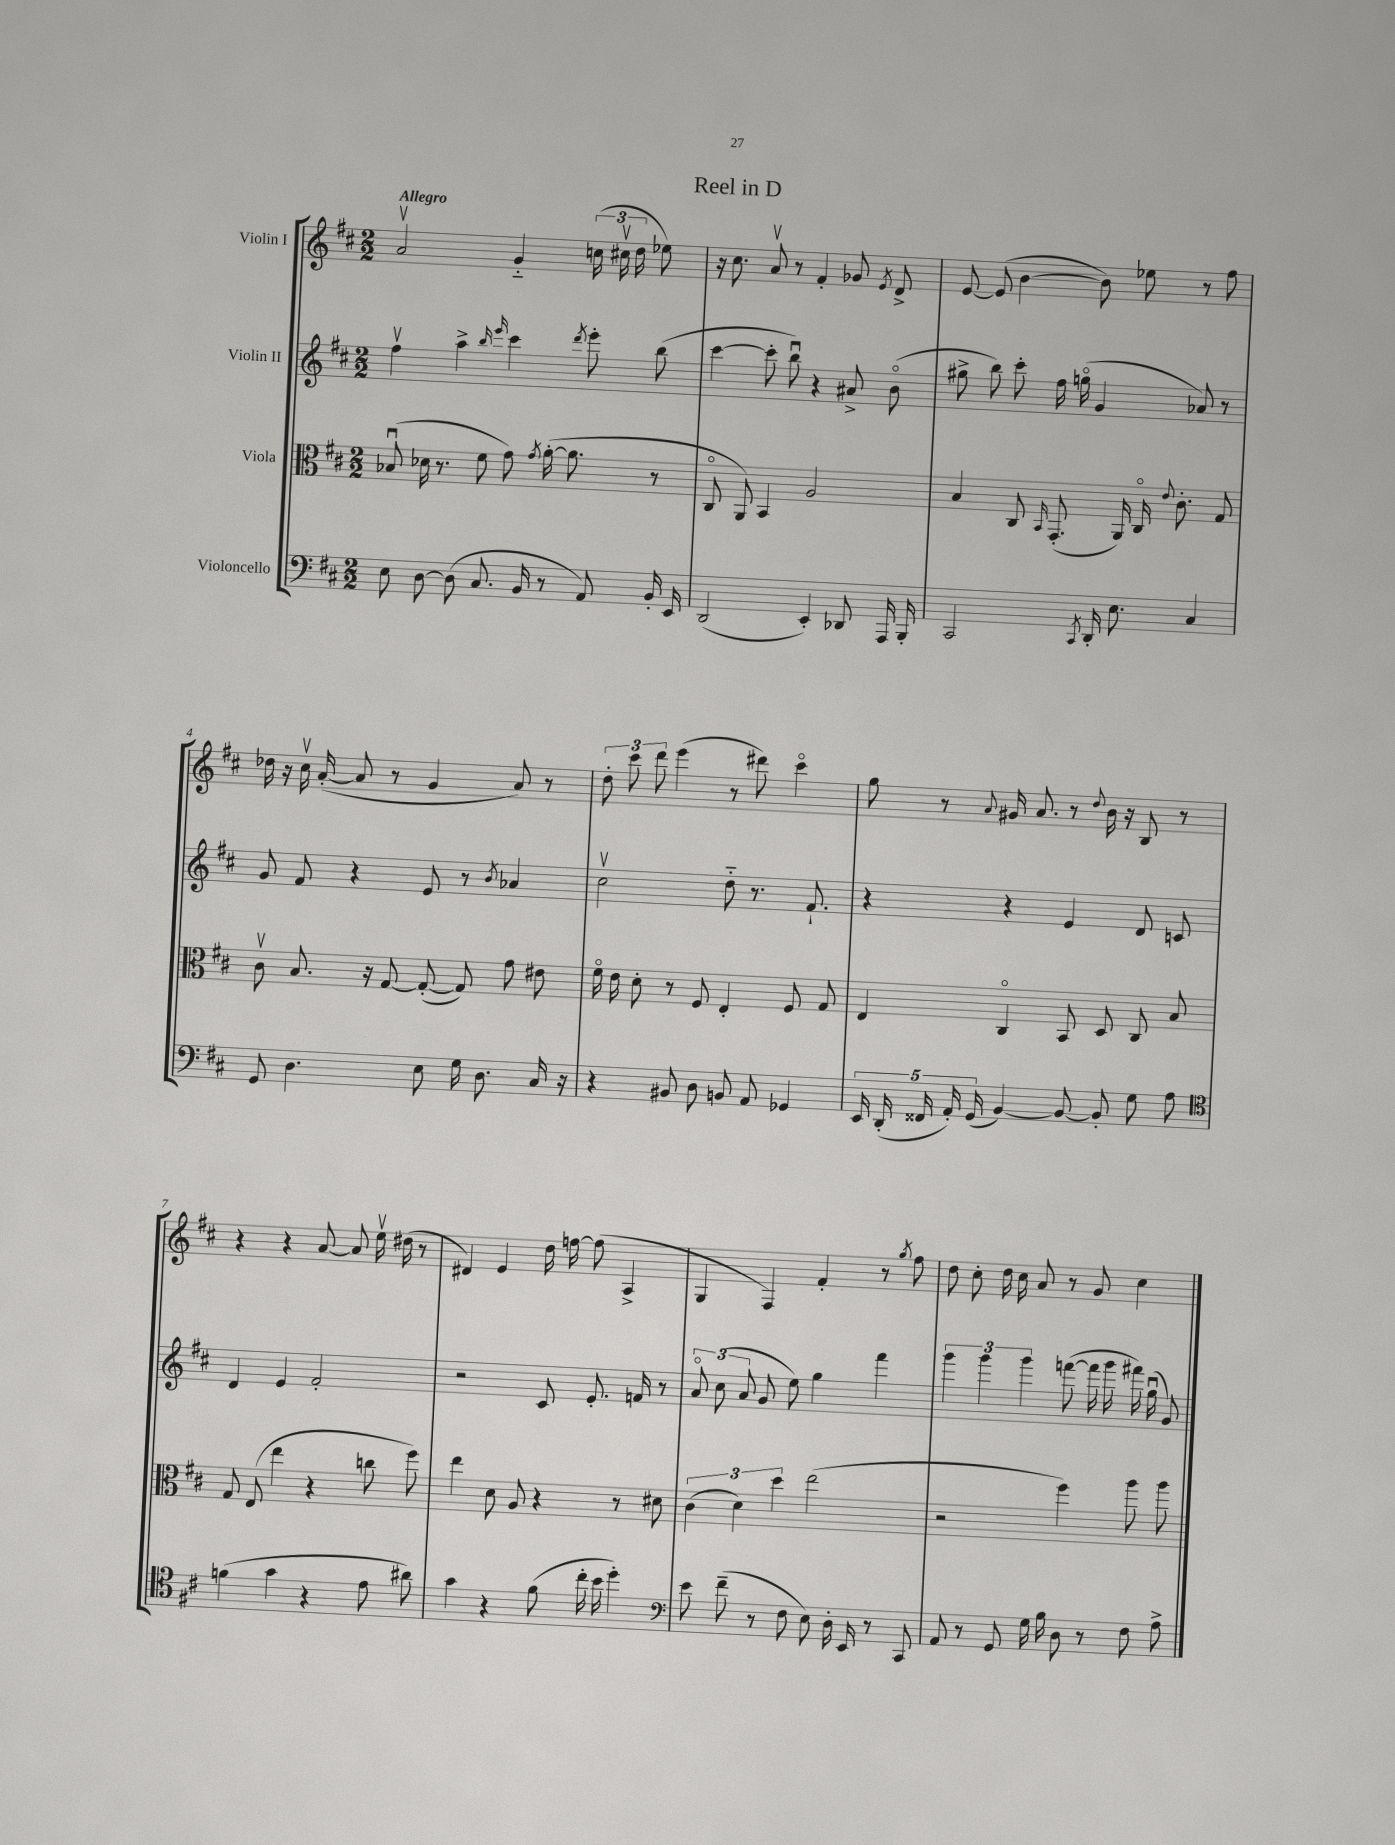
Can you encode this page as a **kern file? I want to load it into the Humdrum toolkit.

**kern	**kern	**kern	**kern
*staff4	*staff3	*staff2	*staff1
*clefF4	*clefC3	*clefG2	*clefG2
*k[f#c#]	*k[f#c#]	*k[f#c#]	*k[f#c#]
*M2/2	*M2/2	*M2/2	*M2/2
8E	(8B-u	4ff#v	2av
[8D	16d-	.	.
.	8.r	.	.
(8D]	.	4aa^	.
8.C#	8f#	.	.
.	.	16qqbb	.
.	.	16qqeee	.
.	8g)	4ccc#	4g'~
16BB	.	.	.
.	8qg	.	.
8r	([16a'	.	.
.	8.a]	.	.
.	.	8qddd	.
8AA)	.	8eee'	(24cc
.	.	.	24cc#v
.	.	.	24dd
16BB'	8r	(8bb	8ee-)
16EE	.	.	.
=	=	=	=
(2DD	8C#o	[4ccc#	16r
.	.	.	8.cc#
.	8AA)	.	.
.	4BB	8ccc#']	8av
.	.	8bbu)	8r
4EE')	2A	4r	4f#'
8DD-	.	8a#^	8g-
.	.	.	8qe
16AAA	.	(8bo	8d^
16BBB'	.	.	.
=	=	=	=
2CC#	4B	8gg#^	[8e
.	.	8bb)	(8e]
.	8C#	8ccc#'	[4b
.	16qqBB	.	.
.	(8.GG'	16ff#	.
.	.	(16ggo	.
8qCC#	.	.	.
16DD'	.	4g	8b])
8.E	16AA)	.	.
.	16C#o	.	8ee-
.	8qqe	.	.
.	8.c#'	.	.
4C#	.	8a-)	8r
.	8G	8r	8ff#
=	=	=	=
8GG	8c#v	8g	16dd-
.	.	.	16r
4.D	8.B	8f#	16cc#v
.	.	.	([16a'
.	.	4r	8a]
.	16r	.	.
.	[8G	.	8r
8E	(8G'_	8e	4g
16G	8G])	8r	.
8.D	.	.	.
.	.	8qb	.
.	8g	4a-	8a)
16C#	8e#	.	8r
16r	.	.	.
=	=	=	=
4r	16f#o	2cc#v	12dd'
.	16e	.	.
.	.	.	12ccc#
.	8d'	.	.
.	.	.	12ddd
8BB#	8r	.	(4eee
8D	8F#	.	.
8BB	4E'	8dd'~	8r
8AA	.	8.r	8ddd#)
4GG-	8F#	.	4ccc#o
.	.	8.f#`	.
.	8G	.	.
=	=	=	=
20EE	4E	4r	8gg
(20DD'	.	.	.
20FF##	.	.	.
.	.	.	8r
20AA')	.	.	.
(20GG	.	.	.
.	.	.	8qqa
[4BB)	4C#o	4r	16g#
.	.	.	8.a
8BB_	8BB	4e	8r
.	.	.	8qqdd
8BB']	8D	.	16b
.	.	.	16r
8G	8C#	8d	8B
8A	8B	8c	8r
=	=	=	=
*clefC4	*	*	*
(4f	8G	4d	4r
.	(8E	.	.
4g	4ee	4e	4r
4r	4r	2f#'	[8a
.	.	.	8a]
8e	8cc	.	16eev
.	.	.	(16dd#
8a#)	8ff#)	.	8r
=	=	=	=
4g	4ee	2r	4d#)
4r	8d	.	4e
.	8A	.	.
(8f#	4r	8c#	16dd
.	.	.	[16ff
16cc#'	.	8.e'	(8ff]
16b	.	.	.
4dd')	8r	.	4A^
.	.	16f	.
.	8d#	8r	.
=	=	=	=
*clefF4	*	*	*
8e	(6c#	12ao	4G
.	.	(12cc#	.
(8f#~	.	.	.
.	6d)	12a	.
8r	.	8g	4F#)
.	6dd	.	.
8F#	.	8ee)	.
8E)	(2ee	4gg	4f#'
16D'	.	.	.
16EE	.	.	.
8r	.	4fff#	8r
.	.	.	8qgg
8CC#	.	.	8ff#
=	=	=	=
8AA	2r	6ggg	8dd
8r	.	.	8cc#'
.	.	6ggg	.
8GG	.	.	16dd
.	.	.	16cc#
.	.	6ggg	.
16G	.	.	8a
16B	.	.	.
8D	4ff#)	([8fff	8r
8r	.	16fff]	8g
.	.	16ggg	.
8F#	8aa	16fff#)	4cc#
.	.	(16ggu	.
8A^	8aa	8g)	.
==	==	==	==
*-	*-	*-	*-
